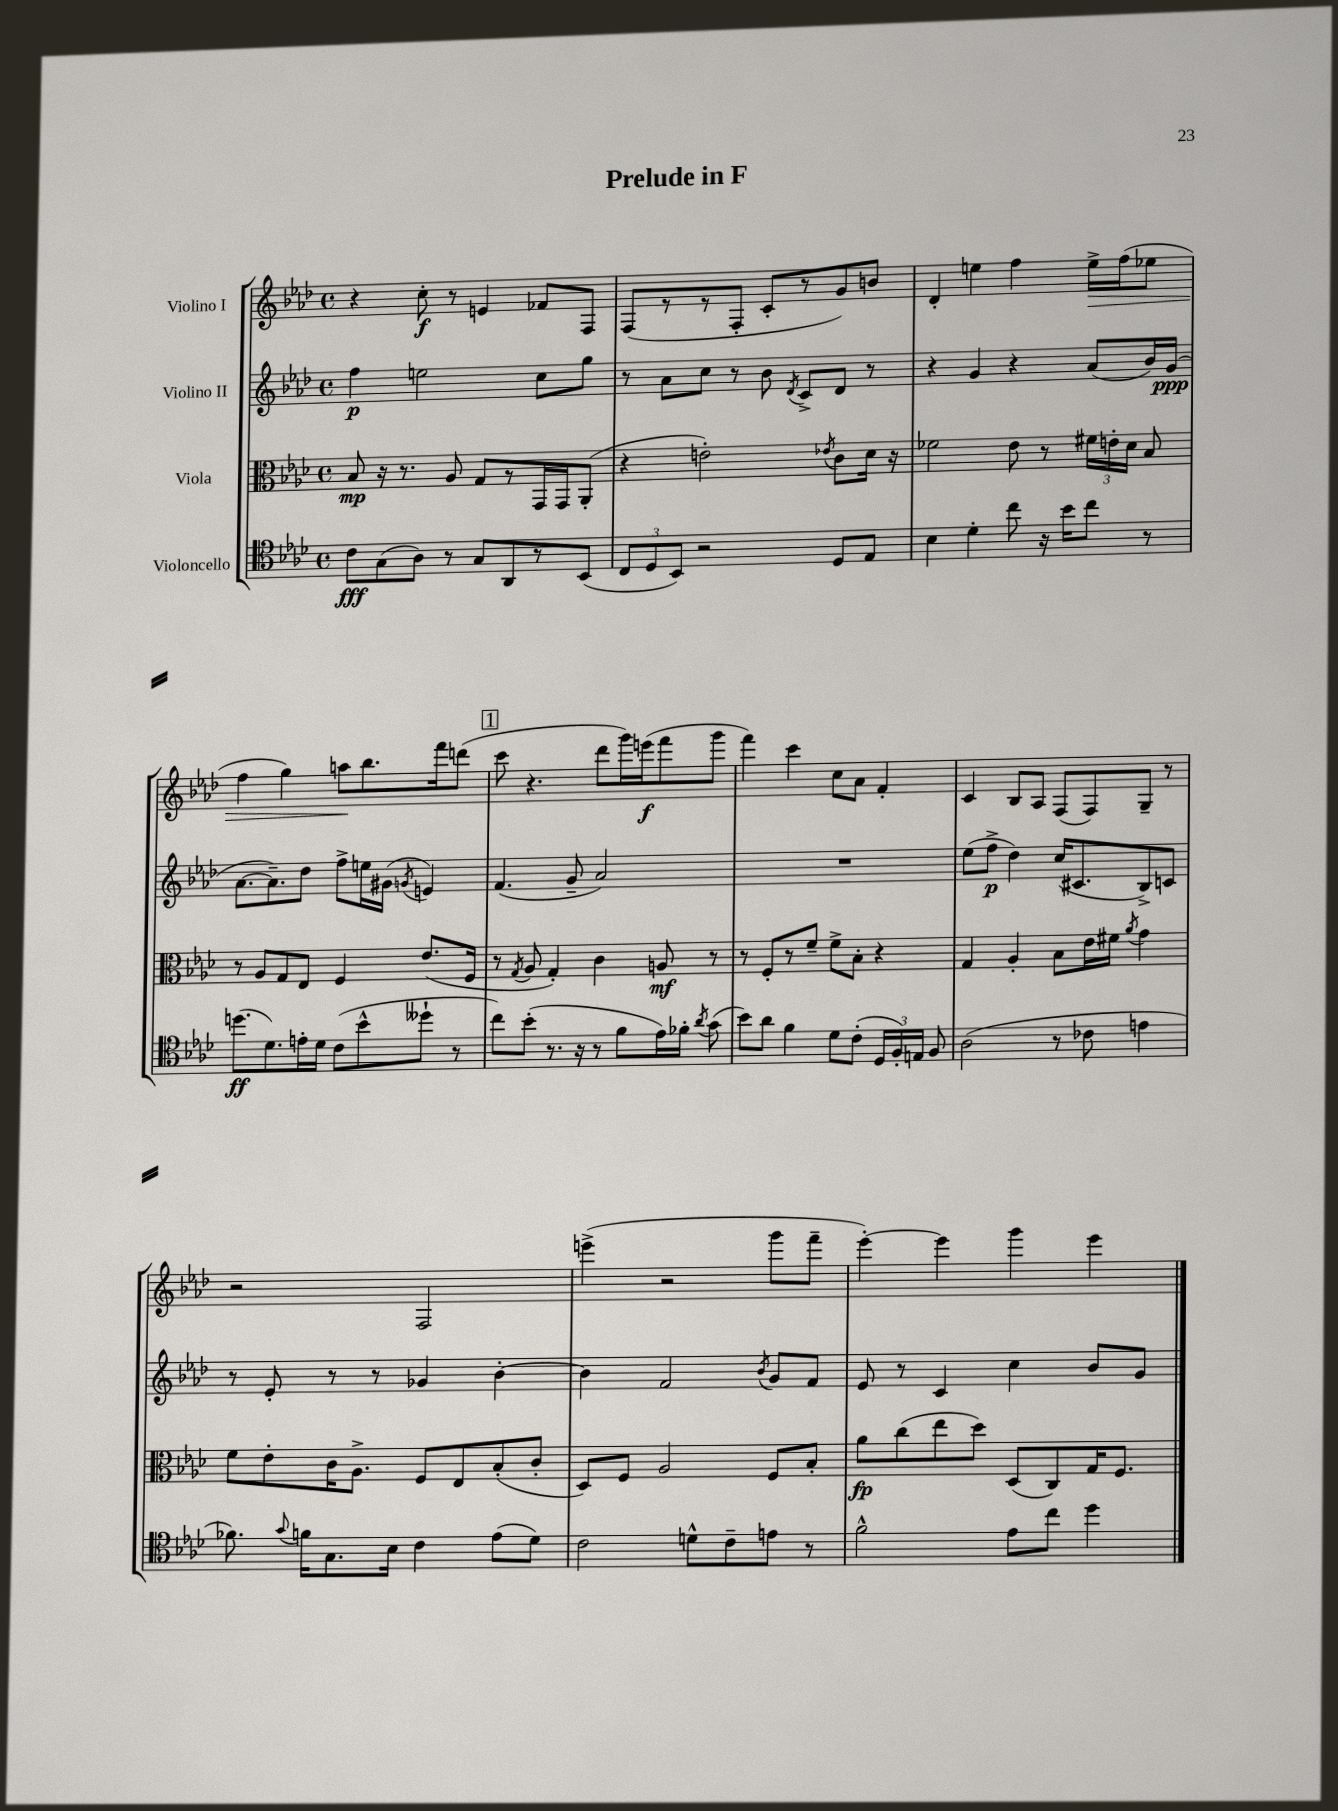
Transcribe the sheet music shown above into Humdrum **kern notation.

**kern	**kern	**kern	**kern
*staff4	*staff3	*staff2	*staff1
*clefC4	*clefC3	*clefG2	*clefG2
*k[b-e-a-d-]	*k[b-e-a-d-]	*k[b-e-a-d-]	*k[b-e-a-d-]
*M4/4	*M4/4	*M4/4	*M4/4
*met(c)	*met(c)	*met(c)	*met(c)
8c	8B-	4ff	4r
(8G	16r	.	.
.	8.r	.	.
8A-)	.	2ee	8cc'
8r	8A-	.	8r
8G	8G	.	4e
8AA-	8r	.	.
8r	16GG	8cc	8f-
.	16GG	.	.
(8BB-	(8AA-'	8gg	8F
=	=	=	=
12C	4r	8r	(8F
12D-	.	.	.
.	.	8a-	8r
12BB-)	.	.	.
2r	2e')	8cc	8r
.	.	8r	8F'
.	.	8b-	8c'
.	.	8qd-	.
.	.	8c^	8r
.	8qe-	.	.
8D-	8c	8d-	8g)
8E-	16d-	8r	8b
.	16r	.	.
=	=	=	=
4B-	2f-	4r	4d-'
4d-'	.	4g	4ee
8cc	8e-	4r	4ff
16r	8r	.	.
16b-	.	.	.
8cc	24f#	(8a-	16ee^
.	24e'	.	.
.	.	.	(16ff
.	24d-	.	.
8r	8B-	16b-)	8ee-
.	.	(16g	.
=	=	=	=
(8.dd	8r	[8.a-	4ff
.	8A-	.	.
8.d-)	.	8.a-~])	.
.	8G	.	4gg)
16e'	8E-	8dd-	.
16d-	.	.	.
(8c	4F	8ff^	8aa
8b-^^	.	16ee	8.bb-
.	.	(16g#	.
.	.	8qg	.
8dd--`	(8.e-	4e)	.
.	.	.	16fff
8r	.	.	(8ddd
.	16F	.	.
=	=	=	=
8cc)	8r	(4.f	8ccc
.	8qG	.	.
(8b-'	8A-	.	4.r
8.r	4G')	.	.
.	.	8g~	.
16r	.	.	.
8r	4c	2a-)	8ddd-
8f	.	.	16ggg)
.	.	.	(16eee
16e-)	8A	.	8fff
16f-'	.	.	.
8qa-	.	.	.
(8g	8r	.	8ggg
=	=	=	=
8b-)	8r	1r	4fff)
8a-	8F'	.	.
4f	8r	.	4ccc
.	8f~	.	.
8d-	8f^	.	8cc
(8c'	8B-'	.	8a-
24D-	4r	.	4f'
24F')	.	.	.
24E	.	.	.
8F	.	.	.
=	=	=	=
(2A-	4G	(8ee-	4c
.	.	8ff^	.
.	4A-'	4dd-)	8B-
.	.	.	8A-
8r	8B-	(16cc	(8F
.	.	8.c#	.
8c-	16e-	.	8F)
.	16f#	.	.
.	8qa-	.	.
4e	4g	8B-^)	8G~
.	.	8c	8r
=	=	=	=
8.f-)	8f	8r	2r
.	8e-'	8e-'	.
8qqg	.	.	.
16f	.	.	.
8.G	16c	8r	.
.	8.A-^	.	.
.	.	8r	.
16B-	.	.	.
4c	8F	4g-	2F
.	8E-	.	.
(8e-	(8B-'	[4b-'	.
8d-)	8c'	.	.
=	=	=	=
2c	8D-)	4b-]	(4eee^
.	8F	.	.
.	2A-	2f	2r
8d^^	.	.	.
8c~	.	.	.
.	.	8qb-	.
8e	8F	8g	8ggg
8r	8B-'	8f	8fff~
=	=	=	=
2f^^	8a-	8e-	[4eee-')
.	(8cc	8r	.
.	8ee-	4c	4eee-]
.	8dd-)	.	.
8e-	(8D-	4cc	4ggg
8cc	8C)	.	.
4dd-	16G	8b-	4eee-
.	8.F	.	.
.	.	8g	.
==	==	==	==
*-	*-	*-	*-
